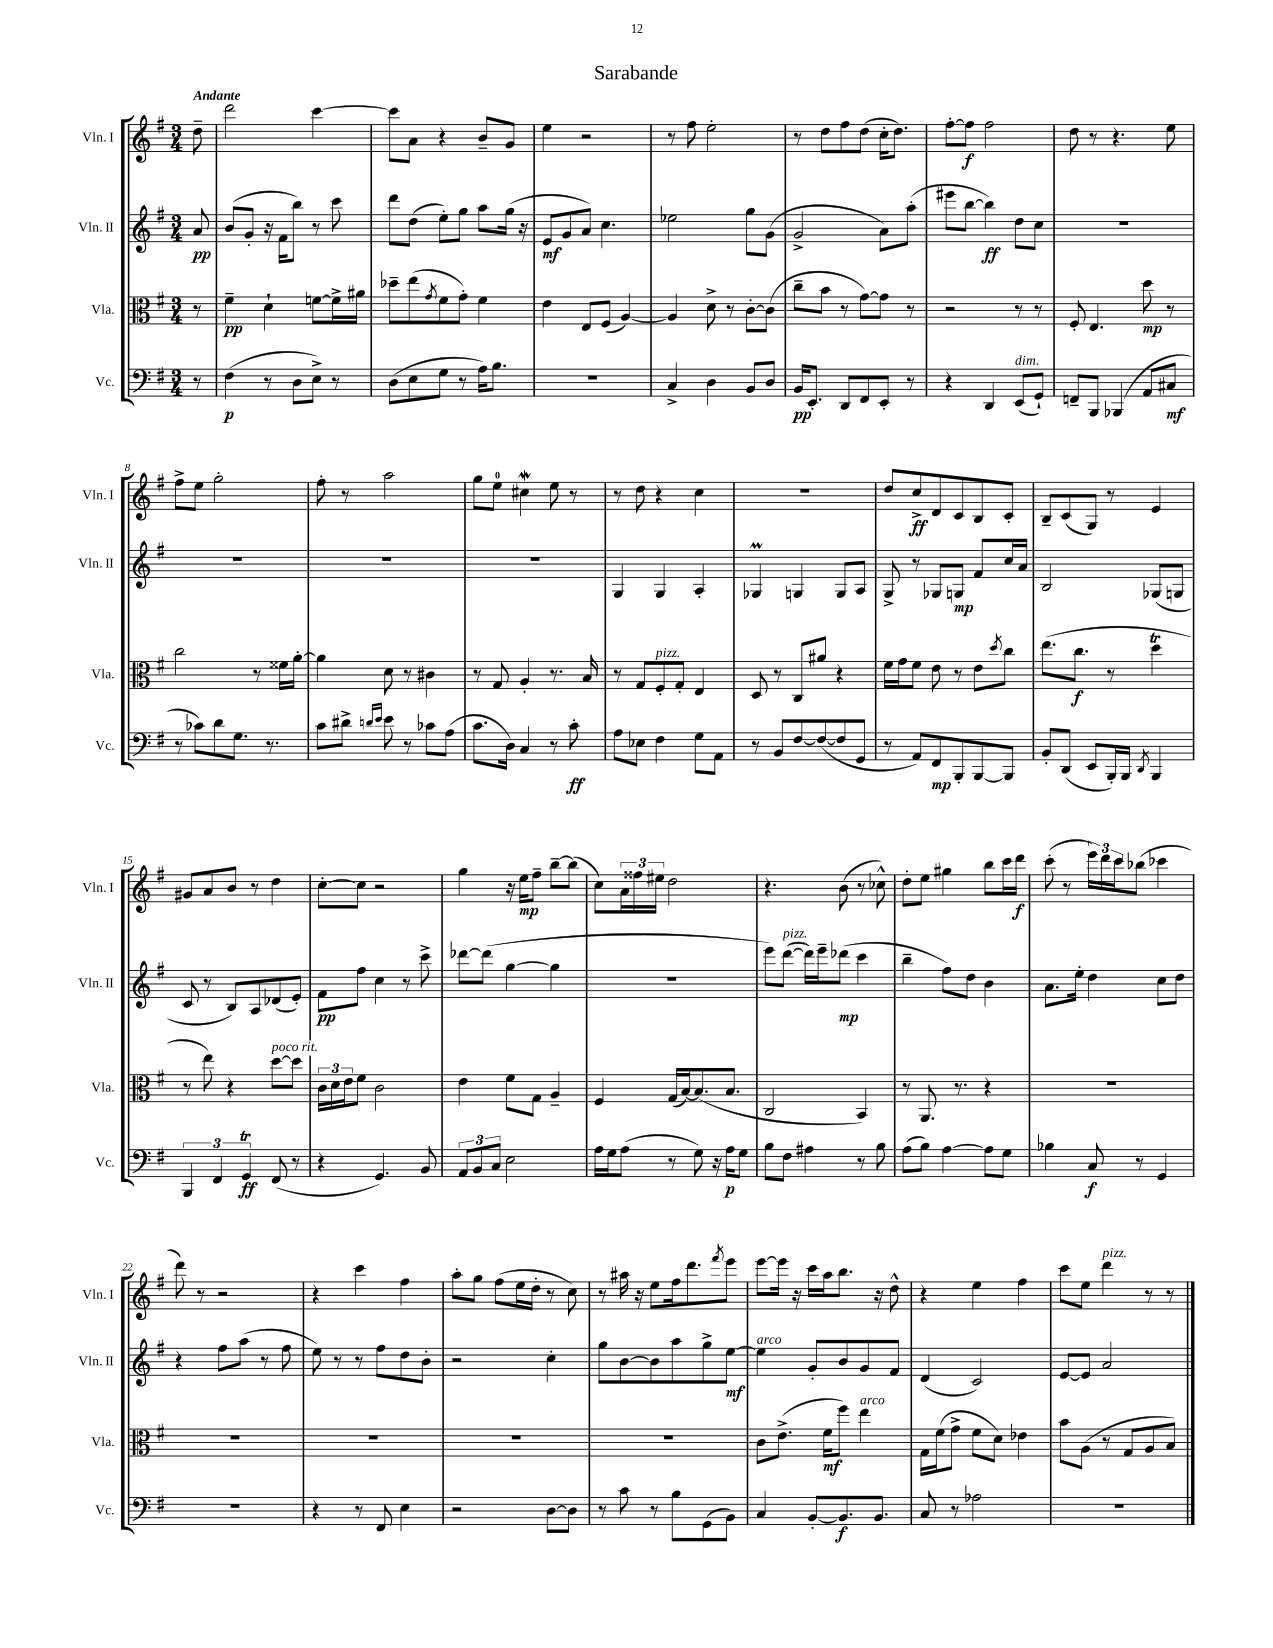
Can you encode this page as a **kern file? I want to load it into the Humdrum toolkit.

**kern	**kern	**kern	**kern
*staff4	*staff3	*staff2	*staff1
*clefF4	*clefC3	*clefG2	*clefG2
*k[f#]	*k[f#]	*k[f#]	*k[f#]
*M3/4	*M3/4	*M3/4	*M3/4
8r	8r	8a	8dd~
=	=	=	=
(4F#	4f#~	(8b	2ddd
.	.	8g'	.
8r	4d`	16r	.
.	.	16f#	.
8D	.	8bb)	.
8E^)	[8f	8r	[4ccc
8r	16f^]	8ccc	.
.	16a#	.	.
=	=	=	=
(8D	8dd-~	8ddd	8ccc]
8E	(8ee	(8dd	8a
.	8qg	.	.
8G	8f#	8ee')	4r
8r	8g')	8gg	.
16A)	4f#	8aa	8b~
8.B	.	.	.
.	.	(16gg	8g
.	.	16r	.
=	=	=	=
2.r	4e	8e	4ee
.	.	8g	.
.	8E	8a)	2r
.	(8F#	4.cc	.
.	[4A)	.	.
=	=	=	=
4C^	4A]	2ee-	8r
.	.	.	8ff#
4D	8d^	.	2ee'
.	8r	.	.
8BB	[8c'	8gg	.
8D	(8c]	(8g	.
=	=	=	=
16BB	8cc~	2g^	8r
8.EE'	.	.	.
.	8b	.	8dd
8DD	8r	.	8ff#
8FF#	[8g)	.	(8dd
8EE'	8g]	8a)	16cc'
.	.	.	8.dd)
8r	8r	(8aa'	.
=	=	=	=
4r	2r	8eee#	[8ff#'
.	.	[8bb	8ff#]
4DD	.	4bb])	2ff#
(8EE	8r	8dd	.
8GG`)	8r	8cc	.
=	=	=	=
8FF~	8F#'	2.r	8dd
8BBB	4.E	.	8r
(4BBB-	.	.	4.r
8AA	8dd	.	.
8C#	8r	.	8ee
=	=	=	=
8r	2cc	2.r	8ff#^
8c-)	.	.	8ee
8d	.	.	2gg'
8.G	.	.	.
.	8r	.	.
8.r	.	.	.
.	16f##	.	.
.	[16a'	.	.
=	=	=	=
8c	4a]	2.r	8ff#'
8d#^	.	.	8r
16qqd	.	.	.
16qqe	.	.	.
8e	8d	.	2aa
8r	8r	.	.
8c-	4c#	.	.
(8A	.	.	.
=	=	=	=
8.c	8r	2.r	8gg
.	8G	.	8ee
16D)	.	.	.
4C	4A'	.	4cc#
8r	8.r	.	8ee
8c'	.	.	8r
.	16B	.	.
=	=	=	=
8A	8r	4G	8r
8E-	8G	.	8dd
4F#	8F#'	4G	4r
.	8G'	.	.
8G	4E	4A'	4cc
8AA	.	.	.
=	=	=	=
8r	8D	4G-	2.r
8BB	8r	.	.
[8F#	8C	4G	.
(8F#_	8a#	.	.
8F#]	4r	8G	.
8GG	.	8A	.
=	=	=	=
8r	16f#	8G^	8dd
.	16g	.	.
8AA)	8f#	8r	8cc^
8FF#	8e	8G-	8d
8BBB'	8r	8G	8c
[8BBB	8e	8f#	8B
.	8qdd	.	.
8BBB]	8cc	16cc	8c'
.	.	16a	.
=	=	=	=
8BB'	(8.ee	2B	8B~
(8DD	.	.	(8c
.	8.cc	.	.
8EE	.	.	8G)
16BBB')	8r	.	8r
16BBB	.	.	.
8qDD	.	.	.
4BBB	4dd	(8G-	4e
.	.	8G	.
=	=	=	=
6BBB	8r	8c	8g#
.	8ee)	8r	8a
6FF#	.	.	.
.	4r	8B)	8b
6GG	.	.	.
.	.	8A	8r
(8FF#	[8dd	(8d-	4dd
8r	8dd]	8e')	.
=	=	=	=
4r	24c	8f#	[8cc'
.	24d	.	.
.	24e	.	.
.	8f#	8ff#	8cc]
4.GG)	2c	4cc	2r
.	.	8r	.
8BB	.	8ccc^	.
=	=	=	=
12AA	4e	[8ddd-	4gg
12BB	.	.	.
.	.	(8ddd-]	.
12C	.	.	.
2E	8f#	[4gg	16r
.	.	.	16ee
.	8G	.	8ff#~
.	4A~	4gg]	[8bb~
.	.	.	(8bb]
=	=	=	=
16A	4F#	2.r	8cc)
16G	.	.	.
(8A	.	.	24a
.	.	.	24ff##
.	.	.	24ee#
8r	(16G	.	2dd
.	[16B)	.	.
8G)	(8.B]	.	.
16r	.	.	.
16A	8.B	.	.
8G	.	.	.
=	=	=	=
8B	2C	8eee)	4.r
8F#	.	([8ddd	.
4A#	.	16ddd])	.
.	.	16eee~	.
.	.	(8ddd-	(8b
8r	4BB)	4ccc	8r
8B	.	.	8cc-^^)
=	=	=	=
(8A	8r	4bb~	8dd'
8B)	8.AA	.	8ee
[4A	.	8ff#)	4gg#
.	8.r	.	.
.	.	8dd	.
8A]	4r	4b	8bb
8G	.	.	16ccc
.	.	.	16ddd
=	=	=	=
4B-	2.r	8.a	(8ccc'
.	.	.	8r
.	.	16ee'	.
8C	.	4dd	24eee)
.	.	.	24ddd
.	.	.	24ccc
8r	.	.	(8bb-
4GG	.	8cc	4ccc-
.	.	8dd	.
=	=	=	=
2.r	2.r	4r	8ddd)
.	.	.	8r
.	.	8ff#	2r
.	.	(8aa	.
.	.	8r	.
.	.	8ff#	.
=	=	=	=
4r	2.r	8ee)	4r
.	.	8r	.
8r	.	8r	4ccc
8FF#	.	8ff#	.
4E	.	8dd	4ff#
.	.	8b'	.
=	=	=	=
2r	2.r	2r	8aa'
.	.	.	8gg
.	.	.	(8ff#
.	.	.	16ee
.	.	.	16dd'
[8D	.	4cc'	8r
8D]	.	.	8cc)
=	=	=	=
8r	2.r	8gg	8r
8c	.	[8b	16aa#
.	.	.	16r
8r	.	8b]	8ee
8B	.	8aa	16ff#
.	.	.	8.ddd
(8GG	.	8gg^	.
.	.	.	8qfff#
8BB)	.	[8ee	8eee
=	=	=	=
4C	8c	4ee]	[8eee
.	(8.e^	.	16eee]
.	.	.	16r
[8BB'	.	8g'	16ccc
.	16f#	.	16aa
8.BB]	8ff#)	8b	8.bb
.	4ee	8g	.
8.BB	.	.	16r
.	.	8f#	8dd^^
=	=	=	=
8C	16G	(4d	4r
.	(16f#	.	.
8r	8g^	.	.
2A-	8f#	2c)	4ee
.	8d)	.	.
.	4e-	.	4ff#
=	=	=	=
2.r	8b	[8e	8ccc
.	(8A	8e]	8ee
.	8r	2a	4ddd
.	8G	.	.
.	8A	.	8r
.	8B)	.	8r
==	==	==	==
*-	*-	*-	*-
